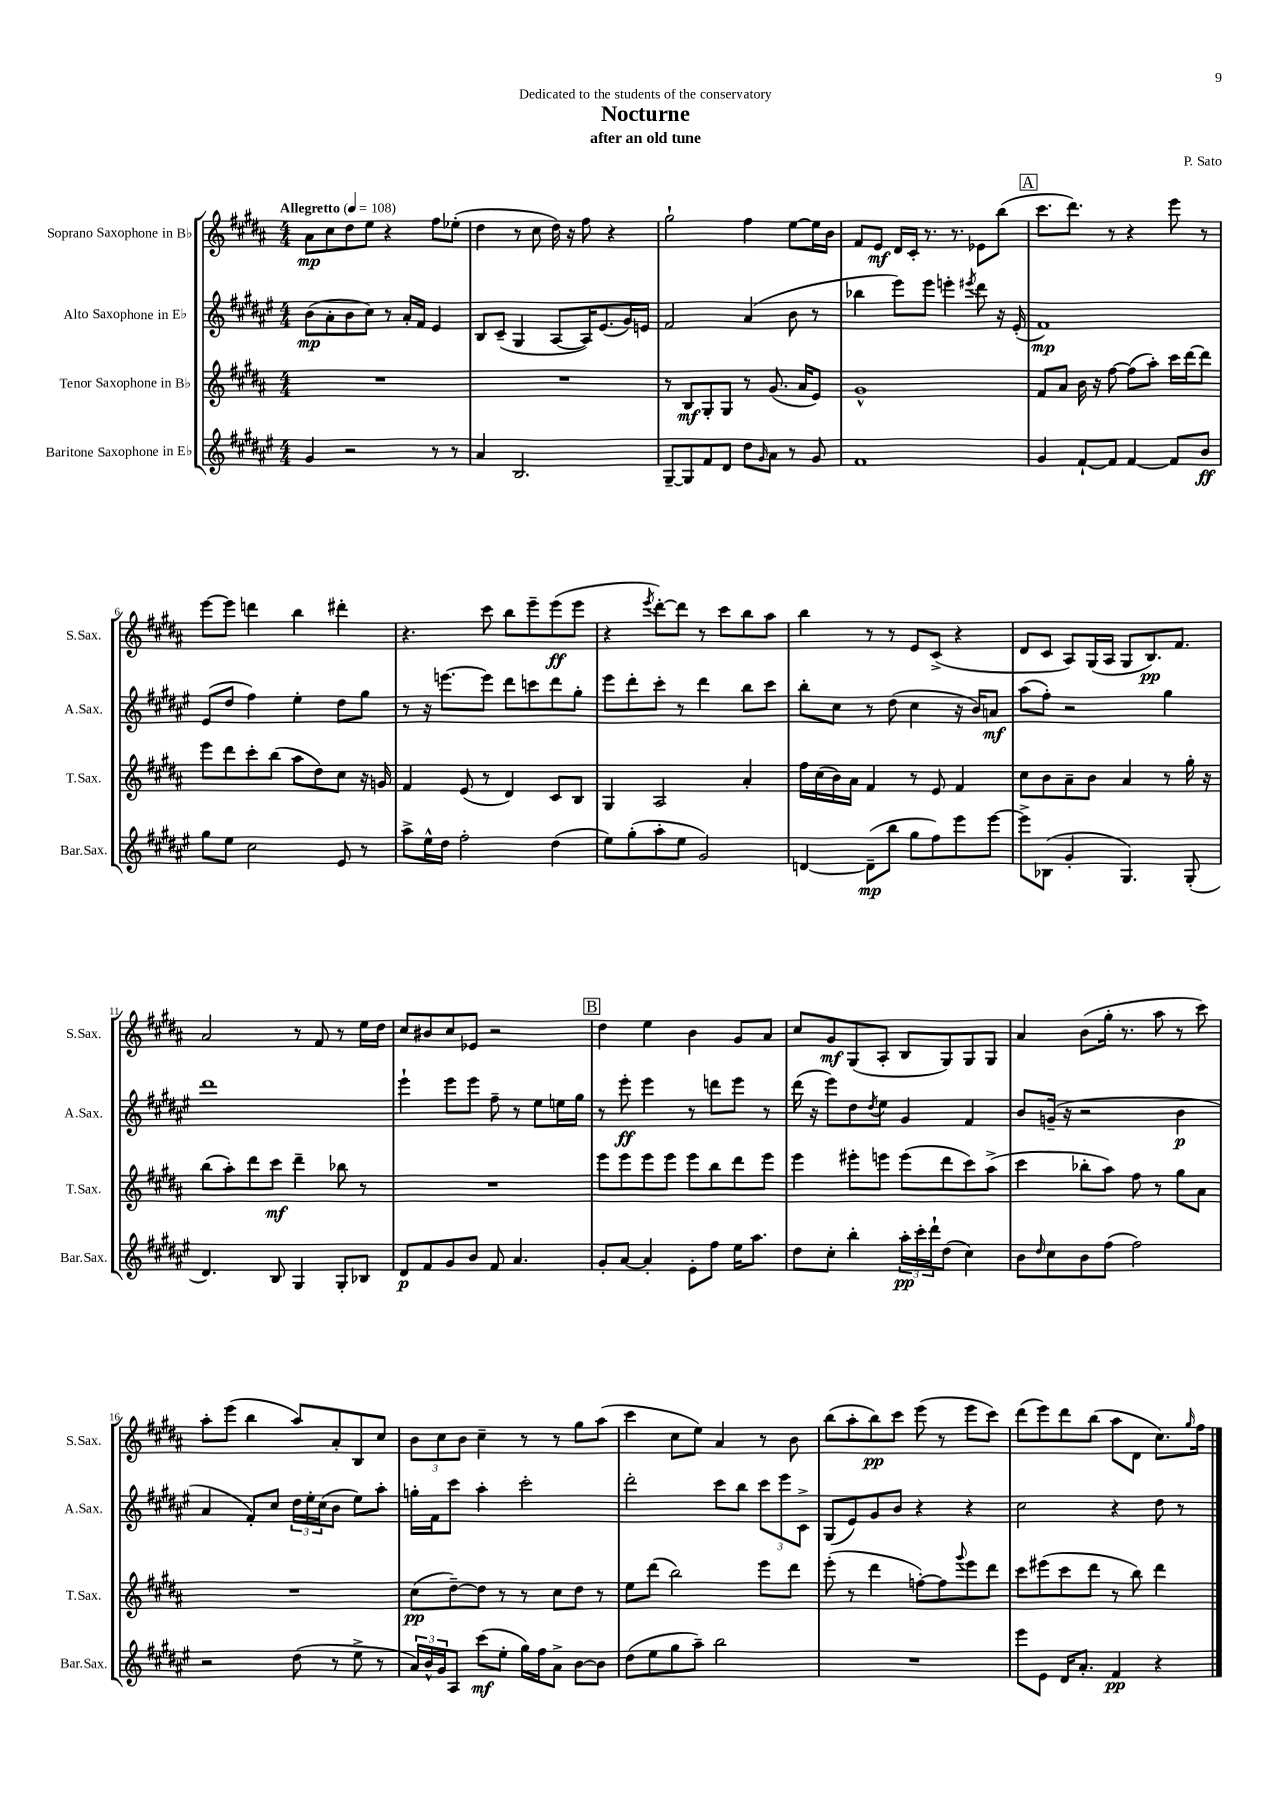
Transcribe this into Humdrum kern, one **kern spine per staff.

**kern	**kern	**kern	**kern
*staff4	*staff3	*staff2	*staff1
*clefG2	*clefG2	*clefG2	*clefG2
*k[f#c#g#d#a#e#]	*k[f#c#g#d#a#]	*k[f#c#g#d#a#e#]	*k[f#c#g#d#a#]
*M4/4	*M4/4	*M4/4	*M4/4
*MM108	*MM108	*MM108	*MM108
4g#	1r	(8b	8a#
.	.	8a#'	8cc#
2r	.	8b	8dd#
.	.	8cc#)	8ee
.	.	8r	4r
.	.	16a#'	.
.	.	16f#	.
8r	.	4e#	8ff#
8r	.	.	(8ee-'
=	=	=	=
4a#	1r	8B	4dd#
.	.	(8c#~	.
2.B	.	4G#	8r
.	.	.	8cc#
.	.	[8A#	16dd#)
.	.	.	16r
.	.	16A#])	8ff#
.	.	(8.e#	.
.	.	.	4r
.	.	16g#)	.
.	.	16e	.
=	=	=	=
[8G#~	8r	2f#	2gg#`
8G#]	8B	.	.
8f#	8G#'	.	.
8d#	8G#	.	.
8dd#	8r	(4a#	4ff#
16qqg#	.	.	.
8a#	(8.g#	.	.
8r	.	8b	[8ee
.	16a#	.	.
8g#	8e)	8r	16ee]
.	.	.	16b
=	=	=	=
1f#	1g#^^	4bb-	8f#
.	.	.	8e
.	.	8eee#)	16d#
.	.	.	16c#'
.	.	8eee#	8.r
.	.	4eee'	.
.	.	.	8.r
.	.	8qeee#	.
.	.	8ddd#	8e-
.	.	16r	(8bb
.	.	(16e#'	.
=	=	=	=
4g#	8f#	1f#)	8.ccc#
.	8a#	.	.
.	.	.	8.ddd#)
[8f#`	16b	.	.
.	16r	.	.
8f#]	[8ff#	.	8r
[4f#	(8ff#]	.	4r
.	8aa#')	.	.
8f#]	16ccc#	.	8eee
.	[16ddd#	.	.
8b	8ddd#]	.	8r
=	=	=	=
8gg#	8eee	(8e#	[8eee
8ee#	8ddd#	8dd#	8eee]
2cc#	8ccc#'	4ff#)	4ddd
.	(8bb	.	.
.	8aa#	4ee#'	4bb
.	8dd#)	.	.
8e#	8cc#	8dd#	4ddd#'
8r	16r	8gg#	.
.	16g	.	.
=	=	=	=
8aa#^	4f#	8r	4.r
16ee#^^	.	16r	.
16dd#	.	[8.eee	.
2ff#'	(8e	.	.
.	8r	8eee]	8ccc#
.	4d#)	8ddd#	8bb
.	.	8ccc	8eee~
(4dd#	8c#	8ddd#	(8eee
.	8B	8gg#'	8eee
=	=	=	=
8ee#)	4G#	8eee#	4r
(8gg#'	.	8ddd#'	.
.	.	.	8qeee
8aa#'	2A#	8ccc#'	[8ddd#')
8ee#	.	8r	8ddd#]
2g#)	.	4ddd#	8r
.	.	.	8ccc#
.	4a#'	8bb	8bb
.	.	8ccc#	8aa#
=	=	=	=
[4d	16ff#	8bb'	4bb
.	(16cc#	.	.
.	16b)	8cc#	.
.	16a#	.	.
(8d~]	4f#	8r	8r
8bb	.	(8dd#	8r
8gg#	8r	4cc#	8e
8ff#)	8e	.	(8c#^
8eee#	4f#	16r	4r
.	.	16b)	.
[8eee#	.	8a	.
=	=	=	=
8eee#^]	8cc#	(8aa#	8d#
(8B-	8b	8ff#')	8c#
4g#'	8a#~	2r	8A#)
.	8b	.	(16G#
.	.	.	16A#
4.G#)	4a#	.	8G#
.	.	.	8.B)
.	8r	4gg#	.
.	.	.	8.f#
(8G#'	16gg#'	.	.
.	16r	.	.
=	=	=	=
4.d#)	(8bb	1ddd#	2a#
.	8aa#')	.	.
.	8ddd#	.	.
8B	8ccc#	.	.
4G#	4ddd#~	.	8r
.	.	.	8f#
8G#'	8bb-	.	8r
8B-	8r	.	16ee
.	.	.	16dd#
=	=	=	=
8d#	1r	4eee#`	8cc#
8f#	.	.	8b#
8g#	.	8eee#	8cc#
8b	.	8eee#	8e-
8f#	.	8ff#~	2r
4.a#	.	8r	.
.	.	8ee#	.
.	.	16ee	.
.	.	16gg#	.
=	=	=	=
8g#'	8eee	8r	4dd#
[8a#	8eee	8eee#'	.
4a#']	8eee	4eee#	4ee
.	8eee	.	.
8e#'	8eee	8r	4b
8ff#	8bb	8ddd	.
16ee#	8ddd#	8eee#	8g#
8.aa#	.	.	.
.	8eee	8r	8a#
=	=	=	=
8dd#	4eee	(16ddd#	8cc#
.	.	16r	.
8cc#'	.	8eee#)	8g#
4bb'	8eee#'	8dd#	(8G#
.	.	8qdd#	.
.	8eee	8ee#	8A#'
24aa#'	(8eee	4g#	8B
24ccc#'	.	.	.
24ddd#`	.	.	.
(8dd#	8ddd#	.	8G#)
4cc#)	8ccc#)	4f#	8G#
.	(8aa#^	.	8G#
=	=	=	=
8b	4ccc#	8b	4a#
16qqdd#	.	.	.
8cc#	.	(16g~	.
.	.	16r	.
8b	8bb-'	2r	(8b
(8ff#	8aa#)	.	16gg#'
.	.	.	8.r
2ff#)	8ff#	.	.
.	8r	.	8aa#
.	8gg#	4b	8r
.	8a#	.	8ccc#)
=	=	=	=
2r	1r	4a#	8aa#'
.	.	.	(8eee
.	.	8f#')	4bb
.	.	8cc#	.
(8dd#	.	24dd#	8aa#)
.	.	24ee#'	.
.	.	(24cc#	.
8r	.	8b	8a#'
8ee#^	.	8ee#)	8B
8r	.	8aa#'	8cc#
=	=	=	=
24a#)	(8cc#	16gg'	12b
24b^^	.	.	.
.	.	16f#	.
24g#	.	.	12cc#
8A#	[8dd#~)	8ccc#	.
.	.	.	12b
(8ccc#	8dd#]	4aa#'	4cc#~
8ee#'	8r	.	.
16gg#)	8r	2ccc#'	8r
16ff#	.	.	.
8a#^	8cc#	.	8r
[8b	8dd#	.	8gg#
8b]	8r	.	(8aa#
=	=	=	=
(8dd#	8ee	2ddd#'	4ccc#
8ee#	(8ddd#	.	.
8gg#	2bb)	.	8cc#
8aa#~)	.	.	8ee)
2bb	.	8ccc#	4a#
.	.	8bb	.
.	8eee	12ccc#	8r
.	.	12eee#	.
.	8ddd#	.	8b
.	.	12c#^	.
=	=	=	=
1r	(8eee'	(8G#	(8bb
.	8r	8e#)	8aa#'
.	4ddd#	8g#	8bb)
.	.	8b	8ccc#
.	[8ff')	4r	(8eee
.	8ff]	.	8r
.	8qqggg#	.	.
.	8eee	4r	8eee
.	8ddd#	.	8ccc#)
=	=	=	=
8eee#	8ccc#	2cc#	(8ddd#
8e#	(8eee#	.	8eee)
16d#	8ccc#	.	8ddd#
8.a#'	.	.	.
.	8ddd#	.	(8bb
4f#	8r	4r	8aa#
.	8bb)	.	8d#
4r	4ddd#	8dd#	8.cc#)
.	.	8r	.
.	.	.	16qqgg#
.	.	.	16ff#
==	==	==	==
*-	*-	*-	*-
